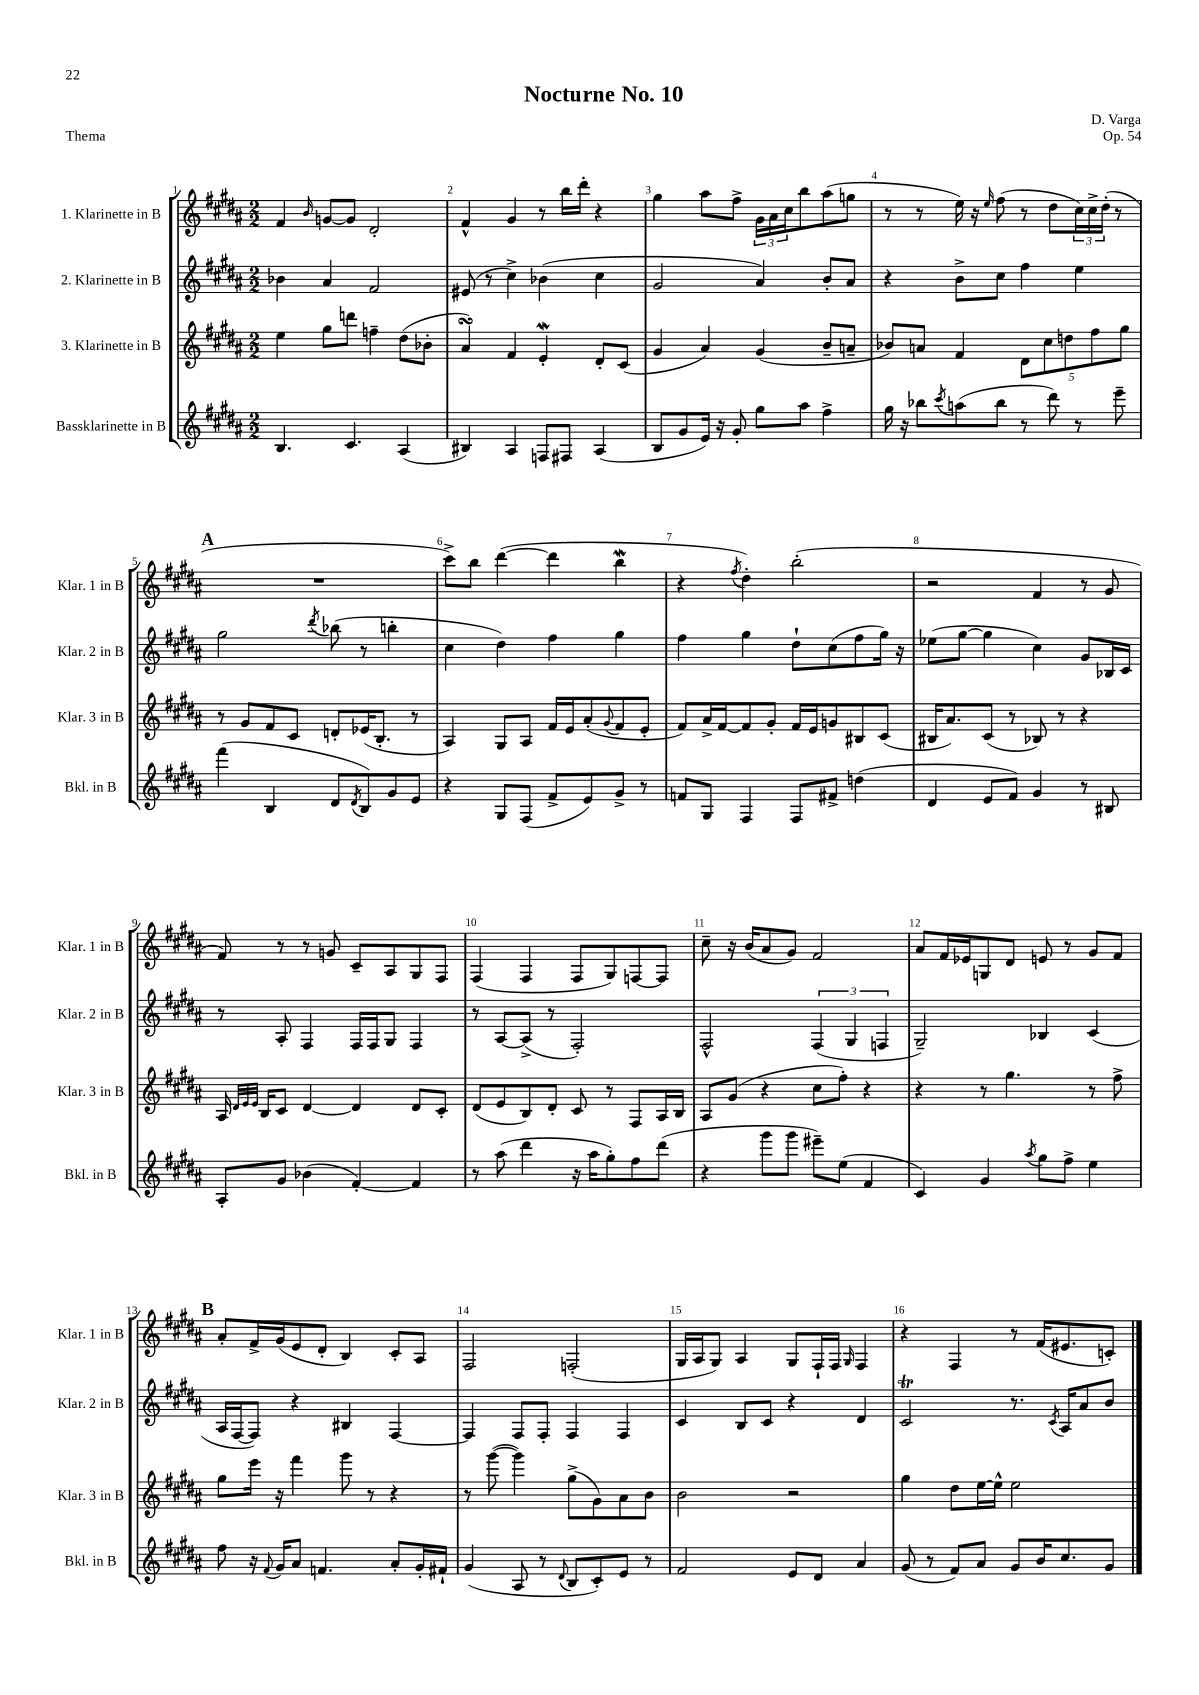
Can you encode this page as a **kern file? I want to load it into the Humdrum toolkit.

**kern	**kern	**kern	**kern
*staff4	*staff3	*staff2	*staff1
*clefG2	*clefG2	*clefG2	*clefG2
*k[f#c#g#d#a#]	*k[f#c#g#d#a#]	*k[f#c#g#d#a#]	*k[f#c#g#d#a#]
*M2/2	*M2/2	*M2/2	*M2/2
4.B/	4ee\	4b-\	4f#/
.	.	.	16qqb/
.	8gg#\L	4a#/	[8g/L
4.c#/	8ddd\J	.	8g/]J
.	4ff~\	2f#/	2d#'/
(4A#/	(8dd#\L	.	.
.	8b-'\J	.	.
=	=	=	=
4B#/)	4a#/)	(8e#/	4f#^^/
.	.	8r	.
4A#/	4f#/	4cc#^\)	4g#/
8F/L	4e'/	(4b-\	8r
8F#/J	.	.	16bb\LL
.	.	.	16ddd#'\JJ
(4A#/	8d#'/L	4cc#\	4r
.	(8c#/J	.	.
=	=	=	=
8B/L	4g#/	2g#/	4gg#\
8g#/	.	.	.
16e/Jk)	4a#/)	.	8aa#\L
16r	.	.	.
8g#'/	.	.	8ff#^\J
8gg#\L	(4g#/	4a#/)	24g#\LL
.	.	.	24a#\
.	.	.	24cc#\J
8aa#\J	.	.	8bb\
4ff#^\	8b~/L	8b'/L	(8aa#\
.	8a~/J	8a#/J	8gg\J
=	=	=	=
16gg#\	8b-/L)	4r	8r
16r	.	.	.
8bb-\L	8a/J	.	8r
8qccc#/	.	.	.
(8aa\	4f#/	8b^\L	16ee\)
.	.	.	16r
.	.	.	16qqee/
8bb-\J	.	8cc#\J	(8ff#\
8r	10d#\L	4ff#\	8r
.	10cc#\	.	.
8ddd#\)	.	.	8dd#\L
.	10dd\	.	.
8r	.	4ee\	24cc#\L)
.	.	.	24cc#^\
.	10ff#\	.	.
.	.	.	(24dd#'\JJ
8eee~\	.	.	8r
.	10gg#\J	.	.
=	=	=	=
(4fff#\	8r	2gg#\	1r
.	8g#/L	.	.
4B/	8f#/	.	.
.	8c#/J	.	.
.	.	8qddd#/	.
8d#/L	8d'/L	(8bb-\	.
8qd#/	.	.	.
8B/)	(16e-/K	8r	.
.	8.B'/J	.	.
8g#/	.	4bb'\	.
8e/J	8r	.	.
=	=	=	=
4r	4A#/)	4cc#\	8ccc#^\L)
.	.	.	8bb\J
8G#/L	8G#/L	4dd#\)	([4ddd#\
(8F#/J	8A#/J	.	.
8f#^/L	16f#/LL	4ff#\	4ddd#\]
.	16e/J	.	.
8e/)	(8a#'/	.	.
.	8qqg#/	.	.
8g#^/J	8f#/	4gg#\	4bb\
8r	8e'/J	.	.
=	=	=	=
8f/L	8f#/L)	4ff#\	4r
8G#/J	16a#^/L	.	.
.	[16f#/J	.	.
.	.	.	8qff#/
4F#/	8f#/]	4gg#\	4dd#'\)
.	8g#'/J	.	.
8F#/L	16f#/LL	8dd#`\L	(2bb'\
.	16e/J	.	.
8f#^/J	8g/	(8cc#\	.
(4dd\	8B#/	8ff#\	.
.	(8c#/J	16gg#\Jk)	.
.	.	16r	.
=	=	=	=
4d#/	16B#/LK	(8ee-\L	2r
.	8.a#/)	.	.
.	.	[8gg#\J	.
8e/L	(8c#/J	4gg#\]	.
8f#/J)	8r	.	.
4g#/	8B-/)	4cc#\)	4f#/
.	8r	.	.
8r	4r	8g#/L	8r
8B#/	.	16B-/L	8g#/
.	.	16c#/JJ	.
=	=	=	=
8A#'/L	16A#/	8r	8f#/)
.	32qqd#/LLL	.	.
.	32qqe/	.	.
.	32qqe/JJJ	.	.
.	16B/LK	.	.
8g#/J	8c#/J	8A#'/	8r
(4b-\	[4d#/	4F#/	8r
.	.	.	8g/
[4f#'/)	4d#/]	16F#/LL	8c#~/L
.	.	16F#/J	.
.	.	8G#/J	8A#/
4f#/]	8d#/L	4F#/	8G#/
.	8c#'/J	.	8F#/J
=	=	=	=
8r	(8d#/L	8r	(4F#/
(8aa#\	8e/	[8A#/L	.
4ddd#\	8B/)	(8A#^/]J	4F#/
.	8d#'/J	8r	.
16r	8c#/	2F#'/)	8F#/L
16aa#\LK	.	.	.
8gg#'\)	8r	.	8G#/)
8ff#\	8F#/L	.	[8F/
(8ddd#\J	16A#/L	.	8F/]J
.	16B/JJ	.	.
=	=	=	=
4r	8A#/L	2F#^^/	8cc#~\
.	(8g#/J	.	16r
.	.	.	(16b/LK
8ggg#\L	4r	.	8a#/
8ggg#\J	.	.	8g#/J)
8eee#~\L)	8cc#\L	(6F#/	2f#/
(8ee\J	8ff#'\J)	.	.
.	.	6G#/	.
4f#/	4r	.	.
.	.	6F/	.
=	=	=	=
4c#/)	4r	2G#~/)	8a#/L
.	.	.	16f#/L
.	.	.	16e-/J
4g#/	8r	.	8G/
.	4.gg#\	.	8d#/J
8qaa#/	.	.	.
8gg#\L	.	4B-/	8e/
8ff#^\J	.	.	8r
4ee\	8r	(4c#/	8g#/L
.	8ff#^\	.	8f#/J
=	=	=	=
8ff#\	8gg#\L	16A#/LL	8a#'/L
.	.	[16F#/J	.
16r	16eee\Jk	8F#/]J)	16f#^/L
8qqf#/	.	.	.
16g#/LK	16r	.	(16g#/J
8a#/J	4fff#\	4r	8e/
4.f/	.	.	8d#'/J
.	8ggg#\	4B#/	4B/)
.	8r	.	.
8a#'/L	4r	[4F#/	8c#'/L
16g#'/L	.	.	8A#/J
16f#`/JJ	.	.	.
=	=	=	=
(4g#/	8r	4F#/]	2F#/
.	([8ggg#\	.	.
8A#/	4ggg#\])	8F#/L	.
8r	.	8F#'/J	.
8qqd#/	.	.	.
8B/L	(8gg#^\L	4F#/	(2F'/
8c#'/)	8g#\)	.	.
8e/J	8a#\	4F#/	.
8r	8b\J	.	.
=	=	=	=
2f#/	2b\	4c#/	16G#/LL
.	.	.	16A#/J
.	.	.	8G#/J)
.	.	8B/L	4A#/
.	.	8c#/J	.
8e/L	2r	4r	8G#/L
8d#/J	.	.	16F#`/L
.	.	.	16F#/JJ
.	.	.	16qqG#/
4a#/	.	4d#/	4F#/
=	=	=	=
(8g#/	4gg#\	2c#/	4r
8r	.	.	.
8f#/L)	8dd#\L	.	4F#/
8a#/J	[16ee\L	.	.
.	16ee^^\]JJ	.	.
8g#/L	2ee\	8.r	8r
16b/K	.	.	(16f#/LK
.	.	8qc#/	.
8.cc#/	.	16A#/LK	8.e#/
.	.	8a#/	.
8g#/J	.	8b/J	8c'/J)
==	==	==	==
*-	*-	*-	*-
